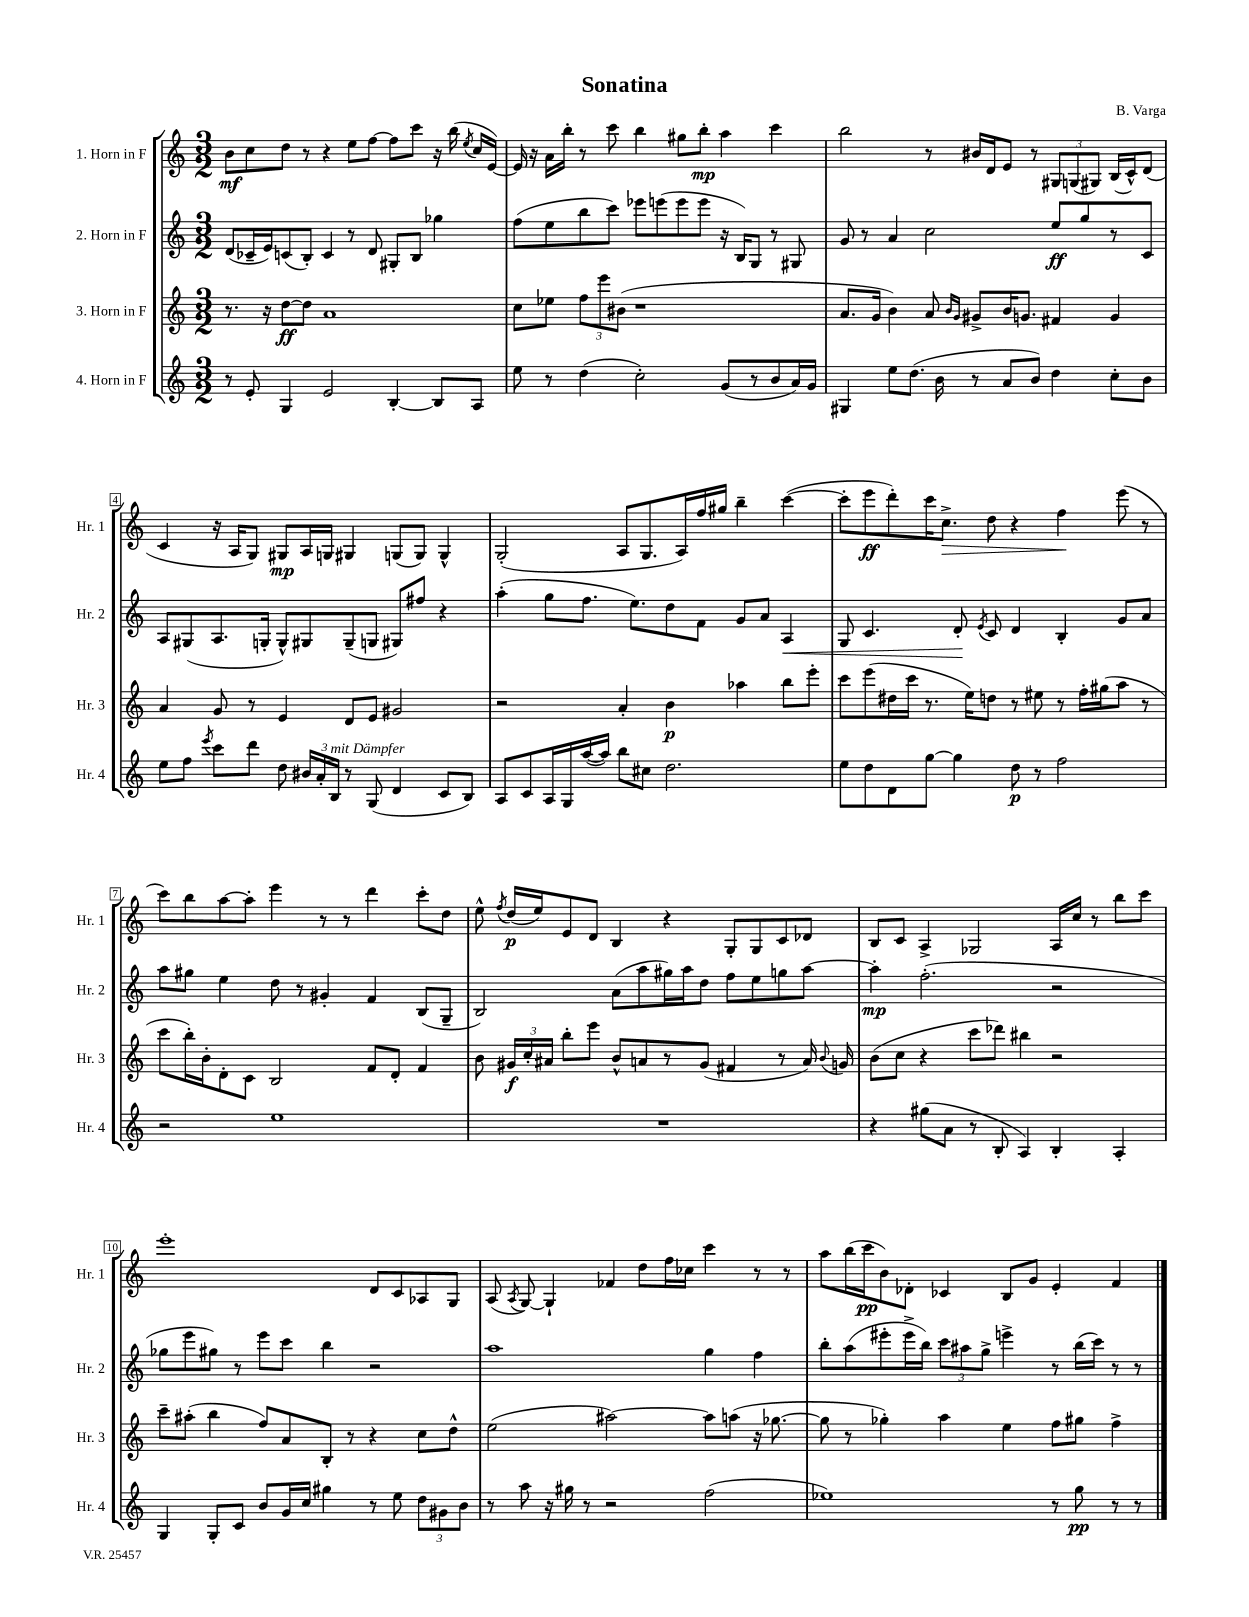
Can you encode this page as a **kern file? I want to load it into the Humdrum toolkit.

**kern	**kern	**kern	**kern
*staff4	*staff3	*staff2	*staff1
*clefG2	*clefG2	*clefG2	*clefG2
*k[]	*k[]	*k[]	*k[]
*M3/2	*M3/2	*M3/2	*M3/2
8r	8.r	(8d	8b
8e'	.	16c-~	8cc
.	16r	16e)	.
4G	[8dd	(8c	8dd
.	8dd]	8B')	8r
2e	1a	4c	4r
.	.	8r	8ee
.	.	8d	[8ff
[4B'	.	8G#'	8ff]
.	.	8B	8ccc
8B]	.	4gg-	16r
.	.	.	(16bb
.	.	.	8qee
8A	.	.	16cc
.	.	.	[16e)
=	=	=	=
8ee	8cc	(8ff	16e]
.	.	.	16r
8r	8ee-	8ee	16a
.	.	.	16bb'
(4dd	12ff	8bb	8r
.	12eee	.	.
.	.	8ccc)	8ccc
.	(12b#	.	.
2cc')	1r	8eee-	4bb
.	.	(8eee	.
.	.	8eee	8gg#
.	.	8eee	8bb'
(8g	.	16r	4aa
.	.	16B)	.
8r	.	8G	.
8b	.	8r	4ccc
16a)	.	8G#	.
16g	.	.	.
=	=	=	=
4G#	8.a	8g	2bb
.	.	8r	.
.	16g	.	.
8ee	4b)	4a	.
(8.dd	.	.	.
.	8a	2cc	8r
16b	.	.	.
.	16qqb	.	.
.	16qqg	.	.
8r	8g#^	.	16b#
.	.	.	16d
8a	16b	.	8e
.	8.g	.	.
8b)	.	.	8r
4dd	4f#	8ee	12G#
.	.	.	(12G
.	.	8gg	.
.	.	.	12G#)
8cc'	4g	8r	(16B
.	.	.	16c^^)
8b	.	8c	(8d
=	=	=	=
8ee	4a	8A	4c
8ff	.	(8G#	.
8qeee	.	.	.
8ccc	8g	8.A	16r
.	.	.	16A
8ddd	8r	.	8G)
.	.	16G'	.
8dd	4e	8G^^)	8G#
24b#	.	8G#	16A
24a'	.	.	.
.	.	.	16G
24B	.	.	.
8r	8d	(8G#~	4G#
(8G	8e	8G	.
4d	2g#	8G#)	(8G
.	.	8ff#	8G)
8c	.	4r	4G^^
8B)	.	.	.
=	=	=	=
8A	2r	(4aa'	(2G'
8c	.	.	.
16A	.	8gg	.
16G	.	.	.
([16aa	.	8.ff	.
16aa])	.	.	.
8bb	4a'	.	8A
.	.	8.ee)	.
8cc#	.	.	8.G
2.dd	4b	8dd	.
.	.	.	16A)
.	.	8f	16ff
.	.	.	16gg#
.	4aa-	8g	4bb~
.	.	8a	.
.	8bb	4A	([4ccc
.	8eee'	.	.
=	=	=	=
8ee	8ccc	8G	8ccc']
8dd	(8eee	4.c	8eee
8d	16dd#	.	8ddd')
.	16ccc	.	.
[8gg	8.r	.	16ccc
.	.	.	8.cc^
4gg]	.	8d'	.
.	16ee)	.	.
.	.	8qe	.
.	8dd	8c	8dd
8dd	8r	4d	4r
8r	8ee#	.	.
2ff	8r	4B'	4ff
.	16ff'	.	.
.	(16gg#	.	.
.	8aa	8g	(8eee
.	8r	8a	8r
=	=	=	=
2r	8ccc	8aa	8ccc)
.	16bb')	8gg#	8bb
.	16b'	.	.
.	8d'	4ee	[8aa
.	8c	.	8aa']
1ee	2B	8dd	4eee
.	.	8r	.
.	.	4g#'	8r
.	.	.	8r
.	8f	4f	4ddd
.	8d'	.	.
.	4f	(8B	8ccc'
.	.	8G~	8dd
=	=	=	=
1.r	8b	2B)	8ee^^
.	.	.	8qff
.	24g#	.	(16dd
.	24cc'	.	.
.	.	.	16ee)
.	24a#	.	.
.	8bb'	.	8e
.	8eee	.	8d
.	8b^^	(8a	4B
.	8a	8aa	.
.	8r	16gg#)	4r
.	.	16aa	.
.	(8g#	8dd	.
.	4f#	8ff	8G'
.	.	8ee	8G
.	8r	8gg	8c
.	16a)	[8aa	8d-
.	8qqb	.	.
.	16g	.	.
=	=	=	=
4r	(8b	4aa']	8B
.	8cc	.	8c
(8gg#	4r	(2.ff'	4A^
8a	.	.	.
8r	8ccc	.	2G-
8B'	8ddd-)	.	.
4A)	4bb#	.	.
4B'	2r	2r	16A
.	.	.	16cc
.	.	.	8r
4A'	.	.	8bb
.	.	.	8ccc
=	=	=	=
4G	8ccc~	8gg-	1eee'
.	(8aa#'	8eee	.
8G'	4bb	8gg#)	.
8c	.	8r	.
8b	8ff)	8eee	.
16g	8a	8ccc	.
16cc	.	.	.
4gg#	8B'	4bb	.
.	8r	.	.
8r	4r	2r	8d
8ee	.	.	8c
12dd	8cc	.	8A-
12g#	.	.	.
.	8dd^^	.	8G
12b	.	.	.
=	=	=	=
8r	(2ee	1aa	(8A
.	.	.	8qA
8aa	.	.	[8G)
16r	.	.	4G`]
16gg#	.	.	.
8r	.	.	.
2r	[2aa#)	.	4f-
.	.	.	8dd
.	.	.	16ff
.	.	.	16cc-
(2ff	8aa#]	4gg	4ccc
.	(8aa	.	.
.	16r	4ff	8r
.	[8.gg-	.	.
.	.	.	8r
=	=	=	=
1ee-)	8gg-]	8bb'	8aa
.	8r	(8aa	(16bb
.	.	.	16ccc
.	4gg-')	8eee#'	8b)
.	.	16eee#^	8d-'
.	.	16bb)	.
.	4aa	12ccc	4c-
.	.	12aa#	.
.	.	12gg^	.
.	4ee	4eee^	8B
.	.	.	8g
8r	8ff	8r	4e'
8gg	8gg#	(16bb	.
.	.	16ccc)	.
8r	4ff^	8r	4f
8r	.	8r	.
==	==	==	==
*-	*-	*-	*-
